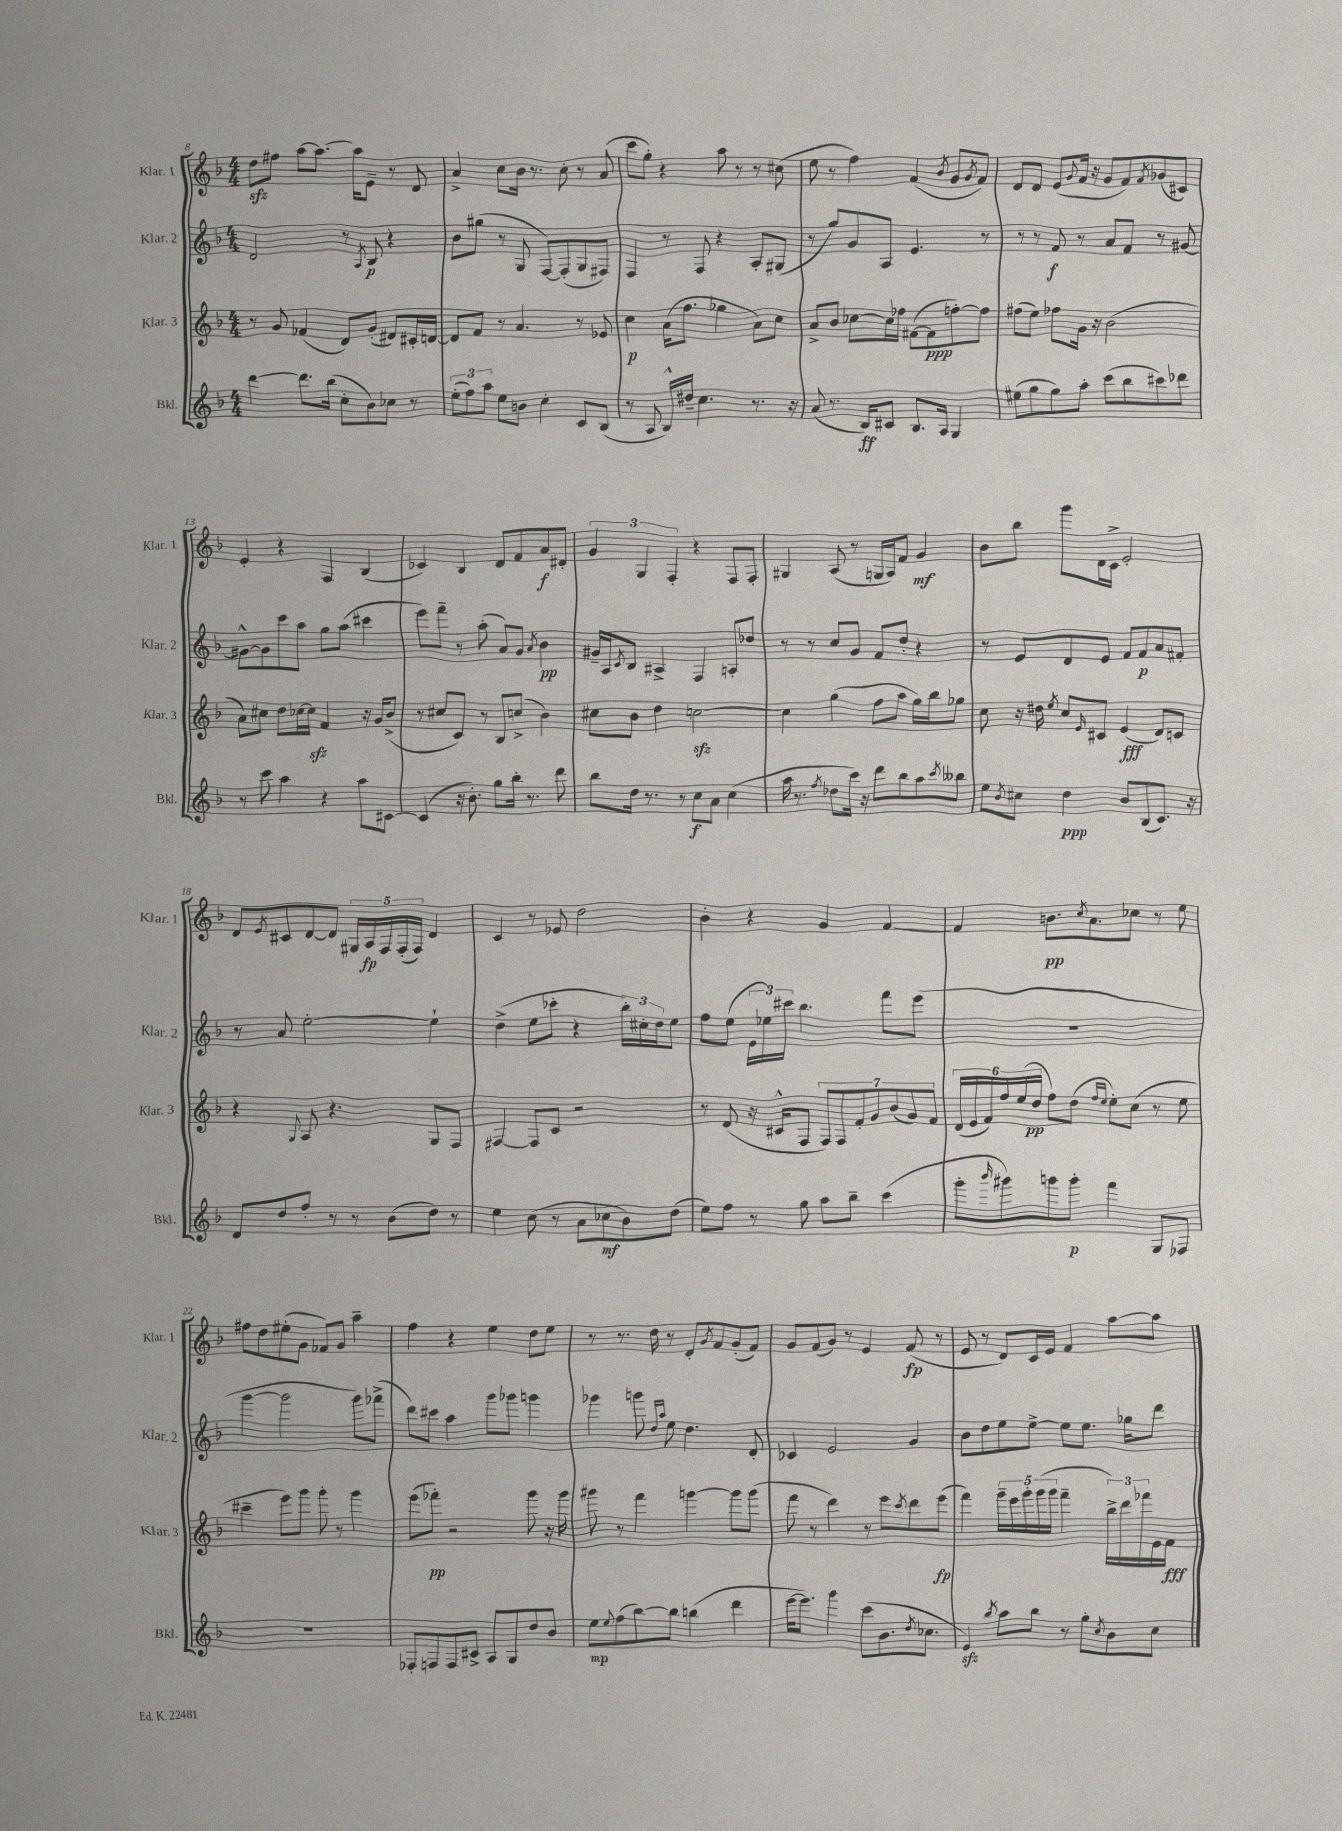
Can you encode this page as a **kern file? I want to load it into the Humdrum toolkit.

**kern	**kern	**kern	**kern
*staff4	*staff3	*staff2	*staff1
*clefG2	*clefG2	*clefG2	*clefG2
*k[b-]	*k[b-]	*k[b-]	*k[b-]
*M4/4	*M4/4	*M4/4	*M4/4
[4ddd	8r	2d	8dd
.	8g	.	8ff#
8.ddd]	(4f-	.	[8aa
.	.	.	8.aa_
(16bb-	.	.	.
8cc'	8d)	8r	.
.	.	.	16aa]
.	.	8qA	.
8b-)	(8g'	8B-	8e~
8cc-	8d#)	4r	8r
8r	16c#'	.	8d
.	[16d	.	.
=	=	=	=
(12ee'	8d]	8b-	4a^
12ff)	.	.	.
.	8f	(8gg#	.
12aa	.	.	.
8ee	8r	8r	8cc
8b	4.a	8G	16b-
.	.	.	8.r
4cc'	.	[8F)	.
.	.	(8F']	8cc'
8c	8r	8G	8r
(8B-	8e-	8F#)	(8a
=	=	=	=
8r	4cc	4F	8ccc
8A	.	.	8gg')
16B-^^)	(16a	8r	4r
16dd#~	8.ff	.	.
4.cc	.	8F	.
.	4gg-	4r	8aa
.	.	.	8r
8.r	8a)	8A'	8r
.	8cc	(8G#	(8cc#
16r	.	.	.
=	=	=	=
(8a	8a^	8r	8ee
8.r	8b-	8gg)	8r
.	[8cc-	8g	4ff)
16B-)	.	.	.
8c#	16cc-]	8A	.
.	16ff-	.	.
8.B-	([8f#	4.e	(4f
.	8f#]	.	.
16A	.	.	.
.	.	.	8qb-
4G	[8ff')	.	8g
.	.	.	8qg
.	8ff]	8r	8f)
=	=	=	=
(8ee#	(8ff#	8r	8d
8gg	8ee)	8r	8d
8gg)	8ff-	8f	(8e
.	.	.	8qqg
8aa'	16g	8r	16f
.	16r	.	16r
(8ccc	(2b-	8a	8g
8bb-	.	8f	8f)
.	.	.	8qf
8ccc#)	.	8r	(8g-
8ddd-	.	[8g#	8c#)
=	=	=	=
8r	8a)	8g#^^_	4e'
8ccc	8cc#	8g#]	.
4aa	8dd	8ccc	4r
.	[16cc-	8aa	.
.	16cc-]	.	.
4r	4f	8gg	4F
.	.	(8aa	.
8aa	16r	4ccc#	(4B-
.	16g	.	.
[8c#	(8b-^	.	.
=	=	=	=
(4c#]	8r	8eee)	4c-)
.	8cc#	8fff~	.
16r	8c)	8r	4B-
8.b-')	.	.	.
.	8r	(8aa'	.
8gg	8B-	8a)	8d
16bb-'	(8cc^	8g	8f
8.r	.	.	.
.	.	8qa	.
.	4b-)	4b-	8a
8ddd	.	.	8d#'
=	=	=	=
8bb-	8cc#	16g#~	6g
.	.	16A	.
.	.	8qc	.
16dd	8b-	8B-	.
.	.	.	6G
8.r	.	.	.
.	4dd	4A#^	.
.	.	.	6F'
8r	.	.	.
8cc	[2cc	4F	4r
8a	.	.	.
(4cc	.	8A'	8F
.	.	8dd-	8F'
=	=	=	=
16aa	4cc]	8r	4G#
8.r	.	.	.
.	.	8r	.
8qff	.	.	.
8dd-	(4gg	8cc	(8A
16ccc)	.	8g	8r
16r	.	.	.
8ddd	8ff	8f	16G
.	.	.	16A)
8bb-	8aa	8dd'	8f
8aa	16gg)	4r	4g
.	16bb-	.	.
8qccc	.	.	.
8bb--	8gg-	.	.
=	=	=	=
8ee	8cc	8r	8b-
8qb-	.	.	.
8cc#	16r	8e	8bb-
.	16dd#	.	.
.	8qee	.	.
4dd	8cc	8d	8ggg
.	16qqe	.	.
.	8c#	8e	16d
.	.	.	16c^
8b-	(4e	8f	2e'
(8B-	.	8f	.
8.c)	8d)	8a	.
.	8c	8f#'	.
16r	.	.	.
=	=	=	=
8d	4r	8r	8d
.	.	.	8qe
8dd	.	8a	8c#
.	8qqG	.	.
8ff'	8A	[2ee'	[8d
8r	4.r	.	8d]
8r	.	.	20G#
.	.	.	20A
.	.	.	20F
(8b-	.	.	.
.	.	.	(20F'
.	.	.	20F)
8dd)	8G	4ee`]	4d
8r	8F	.	.
=	=	=	=
4ee	[4F#	(4dd^	4c
(8cc	8F#]	8ee	8r
8r	8c	8ccc-'	8e-
8a	2r	4r	2dd
8cc-	.	.	.
8b-)	.	24bb-')	.
.	.	24cc#'	.
.	.	24dd	.
(8dd	.	8ee	.
=	=	=	=
8ee)	8r	8ff	4b-'
8ff	(8d	(8ee	.
8r	16r	24e	4r
.	.	24ee-)	.
.	16c#^^	.	.
.	.	24ccc#	.
8gg	8F	4.bb-	.
8aa	14F)	.	4g
.	14F	.	.
8bb-~	.	.	.
.	14f'	.	.
.	14g	.	.
(4ccc	.	8fff	[4f
.	(14b-	.	.
.	14g)	.	.
.	.	(8eee	.
.	14f	.	.
=	=	=	=
8ggg'	(24d	1r	4f]
.	24e	.	.
.	24f)	.	.
16qqbbb-	.	.	.
8ggg#)	24ff	.	.
.	(24ee	.	.
.	24dd	.	.
8ggg	8ff)	.	8.b
8ggg'	(8dd	.	.
.	.	.	8qcc
.	.	.	8.a
.	16qqff	.	.
.	16qqee	.	.
4fff	8ee')	.	.
.	(8cc	.	8cc-
8G	8r	.	8r
8F-	8ee	.	8ee
=	=	=	=
1r	4ccc#~	[4ggg	8ff#
.	.	.	8dd
.	8eee)	2ggg]	(8ee#'
.	8ggg	.	8g
.	8ggg'	.	8f-)
.	8r	.	8g
.	4ggg	8ggg)	4aa~
.	.	(8fff-^	.
=	=	=	=
8F-'	(8eee	8ddd)	4ff
8F	8fff-')	8ccc#	.
8F	2r	4aa	4r
8c#^	.	.	.
8A	.	8ggg	4ee
8G	.	8ggg-	.
8dd	8ggg	4ggg	8dd
8b-	16r	.	8ee
.	16ggg	.	.
=	=	=	=
8ee	8ggg#	4ggg-	8r
8qqee	.	.	.
(8ff	8r	.	8.r
[8bb-)	4fff	8ggg	.
.	.	.	16dd
.	.	16qqdd	.
.	.	16qqaa	.
8bb-]	.	8ee	8r
(4bb	[4ggg	4.dd	8d'
.	.	.	8qg
.	.	.	8f
4ddd	8ggg]	.	(8g'
.	(8ggg	8d'	8f)
=	=	=	=
[16eee	8fff	4c-	8g
8.eee])	.	.	.
.	8r	.	(8f
4ggg	4ddd)	2e	8g)
.	.	.	8r
(8ccc	8r	.	4e
8.b-	8eee	.	.
.	8qccc	.	.
.	8ddd	4g	(8f
8qdd	.	.	.
8.cc-	.	.	.
.	(8eee	.	8r
=	=	=	=
4e)	4fff)	8b-	8e
.	.	8dd	8r
8qbb-	.	.	.
8aa	20ggg~	8ee	8d)
.	20eee	.	.
.	20ggg'	.	.
8bb-	.	[8ee^	16c
.	(20ggg	.	.
.	.	.	16e
.	20ggg	.	.
8r	4fff~	8ee]	4f
8gg'	.	8.ee	.
8qcc	.	.	.
8b-	24bb-^)	.	[8aa
.	24ddd	.	.
.	.	16gg-	.
.	24fff-	.	.
8cc	16e	8ddd	8aa]
.	16f	.	.
==	==	==	==
*-	*-	*-	*-
